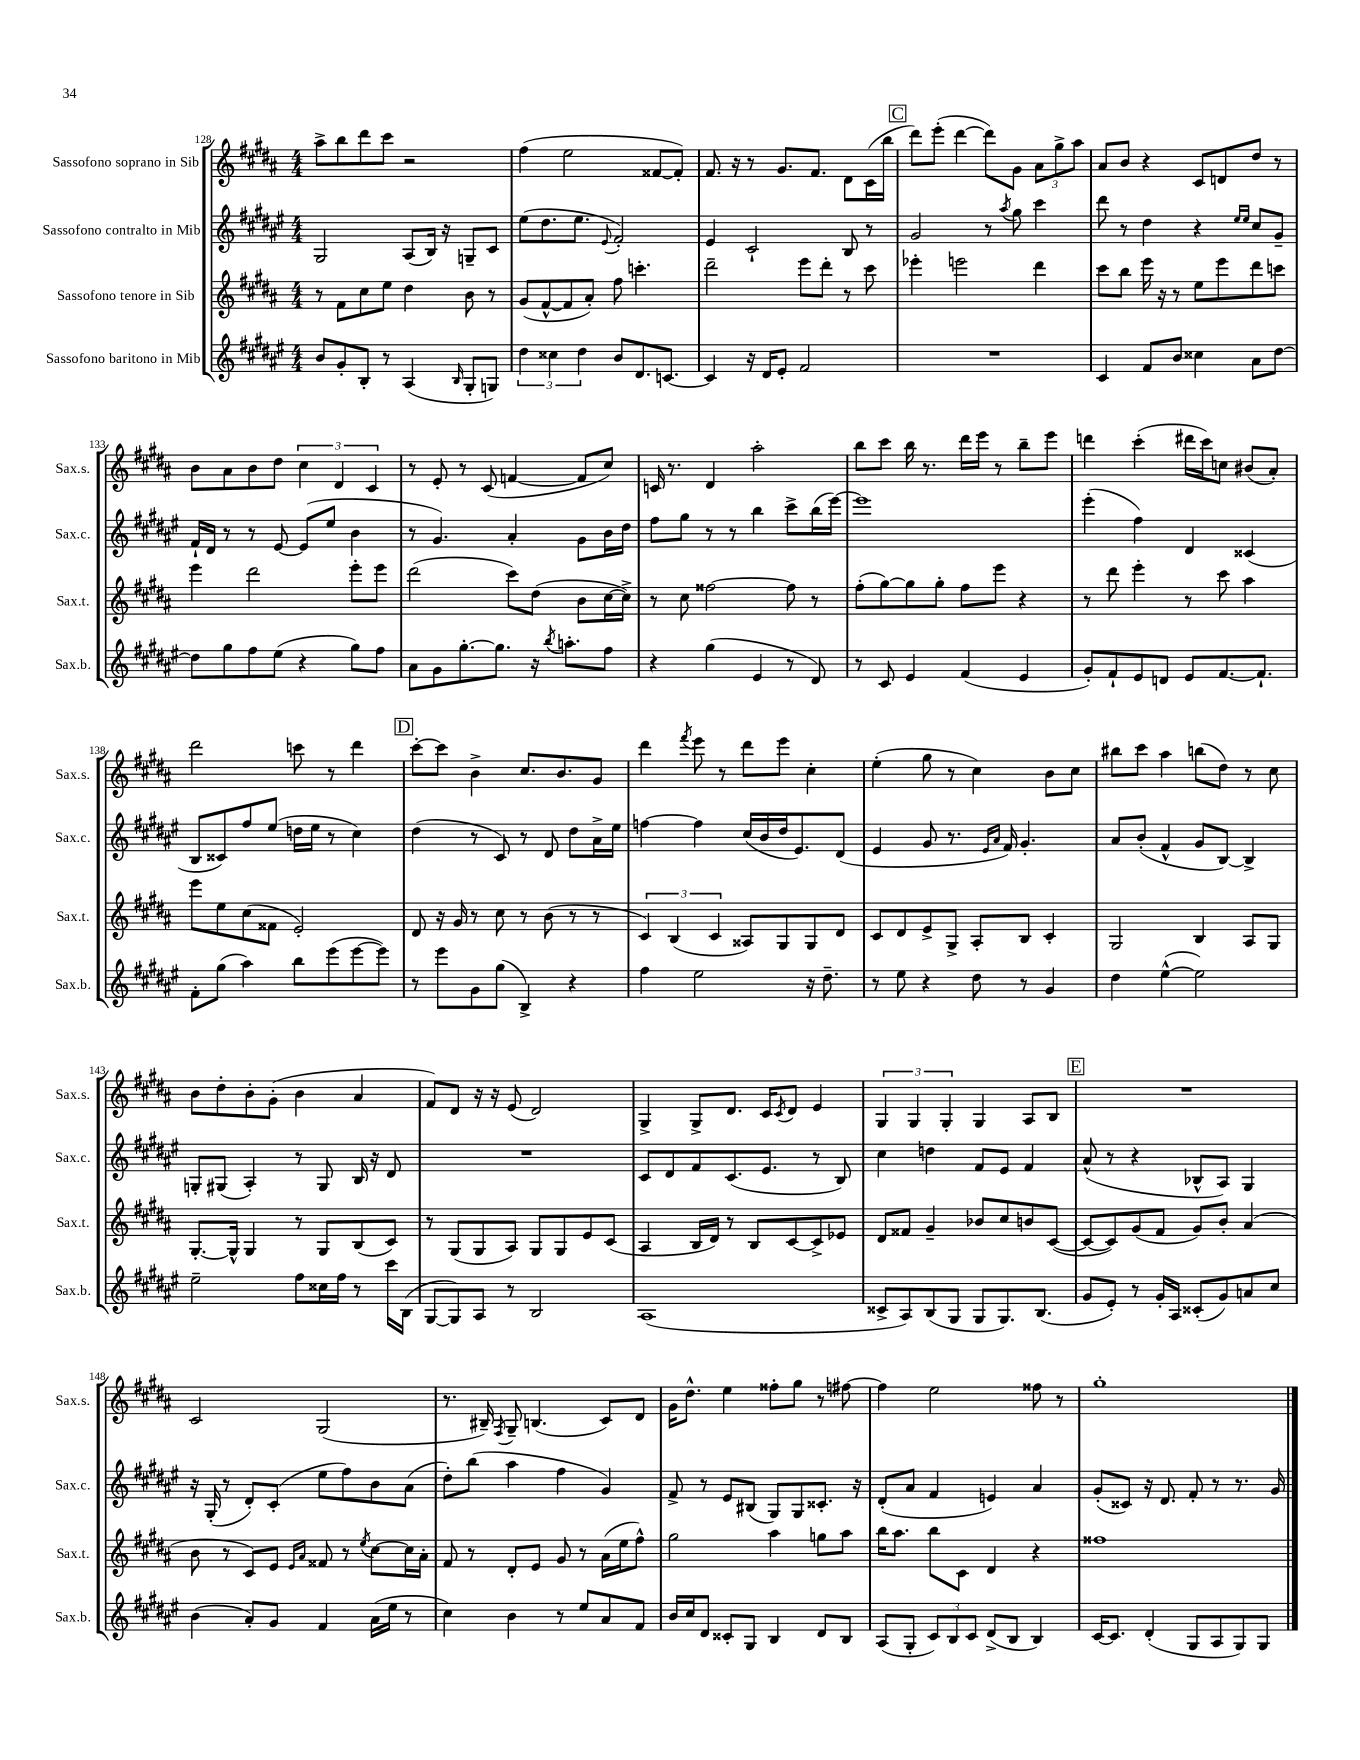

**kern	**kern	**kern	**kern
*staff4	*staff3	*staff2	*staff1
*clefG2	*clefG2	*clefG2	*clefG2
*k[f#c#g#d#a#e#]	*k[f#c#g#d#a#]	*k[f#c#g#d#a#e#]	*k[f#c#g#d#a#]
*M4/4	*M4/4	*M4/4	*M4/4
8b/L	8r	2G#/	8aa#^\L
8g#'/	8f#\L	.	8bb\
8B'/J	8cc#\	.	8ddd#\
8r	8ee\J	.	8ccc#\J
(4A#/	4dd#\	(8A#/L	2r
.	.	16B/Jk)	.
.	.	16r	.
16qqB/	.	.	.
8G#'/L	8b\	8G~/L	.
8G/J)	8r	8c#/J	.
=	=	=	=
6dd#\	(8g#/L	(8ee#\L	(4ff#\
.	[8f#^^/	8.dd#\	.
6cc##\	.	.	.
.	8f#/]	.	2ee\
.	.	8.ee#\J	.
6dd#\	.	.	.
.	8a#'/J)	.	.
.	.	8qqe#/	.
8b/L	8ff#\	2f#'/)	.
8.d#/	4.ccc'\	.	.
.	.	.	[8f##/L
[8.c/J	.	.	.
.	.	.	8f##'/]J)
=	=	=	=
4c/]	2ddd#~\	4e#/	8.f#/
.	.	.	16r
16r	.	2c#`/	8r
16d#/LK	.	.	.
8e#'/J	.	.	8.g#/L
2f#/	8eee\L	.	.
.	.	.	8.f#/J
.	8ddd#'\J	.	.
.	8r	8B/	8d#\L
.	8ccc#\	8r	(16c#\L
.	.	.	16bb\JJ
=	=	=	=
1r	4eee-'\	2g#/	8ddd#\L)
.	.	.	(8eee'\J
.	2eee\	.	[4ddd#\
.	.	8r	8ddd#\]L)
.	.	8qaa#/	.
.	.	8gg#\	8g#\J
.	4ddd#\	4ccc#\	12a#\L
.	.	.	12gg#^\
.	.	.	12aa#\J
=	=	=	=
4c#/	8ccc#\L	8ddd#\	8a#/L
.	8bb\J	8r	8b/J
8f#/L	16eee\	4dd#\	4r
.	16r	.	.
8b/J	8r	.	.
4cc##\	8ee\L	4r	8c#/L
.	8eee\	.	8d/
.	.	16qqee#/LL	.
.	.	16qqee#/JJ	.
8a#\L	8ddd#\	8cc#/L	8dd#/J
[8dd#\J	8ccc\J	8g#~/J	8r
=	=	=	=
8dd#\]L	4eee\	16f#`/LL	8b\L
.	.	16d#/JJ	.
8gg#\	.	8r	8a#\
8ff#\	2ddd#\	8r	8b\
(8ee#\J	.	[8e#/	8dd#\J
4r	.	(8e#/]L	6cc#\
.	.	8ee#/J	.
.	.	.	6d#/
8gg#\L)	8eee'\L	4b\	.
.	.	.	6c#/
8ff#\J	8eee\J	.	.
=	=	=	=
8a#\L	(2ddd#\	8r	8r
8g#\	.	4.g#/)	8e'/
[8.gg#'\	.	.	8r
.	.	.	(8c#/
8.gg#\]J	.	.	.
.	8ccc#\L)	4a#'/	[4f/
16r	(8dd#\J	.	.
8qbb/	.	.	.
8.aa'\L	.	.	.
.	8b\L	8g#\L	8f/]L
8ff#\J	[16cc#\L	16b\L	8cc#/J)
.	16cc#^\]JJ)	16dd#\JJ	.
=	=	=	=
4r	8r	8ff#\L	16c/
.	.	.	8.r
.	8cc#\	8gg#\J	.
(4gg#\	[2ff##\	8r	4d#/
.	.	8r	.
4e#/	.	4bb\	2aa#'\
8r	8ff##\]	8ccc#^\L	.
8d#/)	8r	(16bb\L	.
.	.	[16eee#\JJ)	.
=	=	=	=
8r	(8ff#'\L	1eee#]	8bb\L
8c#/	[8gg#\)	.	8ccc#\J
4e#/	8gg#\]	.	16bb\
.	.	.	8.r
.	8gg#'\J	.	.
(4f#/	8ff#\L	.	16ddd#\LL
.	.	.	16eee\JJ
.	8eee\J	.	8r
4e#/	4r	.	8bb~\L
.	.	.	8eee\J
=	=	=	=
8g#'/L)	8r	(4eee#'\	4ddd\
8f#`/	8ddd#\	.	.
8e#/	4eee'\	4ff#\)	(4ccc#'\
8d/J	.	.	.
8e#/L	8r	4d#/	16ddd#\LL
.	.	.	16ccc#\J)
[8.f#/	8ccc#\	.	8cc\J
.	4aa#\	(4c##/	(8b#/L
8.f#`/]J	.	.	.
.	.	.	8a#'/J)
=	=	=	=
8f#'\L	8eee\L	8B/L	2ddd#\
(8gg#\J	8ee\	8c##/)	.
4aa#\)	(8cc#\	8ff#/	.
.	8f##\J	(8ee#/J	.
8bb\L	2e'/)	16dd\LL	8ccc\
.	.	16ee#\JJ	.
(8eee#\	.	8r	8r
[8eee#\	.	4cc#\)	4ddd#\
8eee#\]J)	.	.	.
=	=	=	=
8r	8d#/	(4dd#\	[8ccc#'\L
8eee#\L	16r	.	8ccc#\]J
.	16g#/	.	.
8g#\	8r	8r	4b^\
(8gg#\J	8cc#\	8c#/)	.
4B^/)	8r	8r	8.cc#/L
.	(8b\	8d#/	.
.	.	.	8.b/
4r	8r	8dd#\L	.
.	8r	16a#^\L	8g#/J
.	.	16ee#\JJ	.
=	=	=	=
4ff#\	6c#/)	[4ff\	4ddd#\
.	(6B/	.	.
.	.	.	8qfff#/
2ee#\	.	4ff\]	8eee\
.	6c#/	.	.
.	.	.	8r
.	8A##/L)	(16cc#/LL	8ddd#\L
.	.	16b/	.
.	8G#/	16dd#/J	8eee\J
.	.	8.e#/)	.
16r	8G#/	.	4cc#'\
8.dd#~\	.	.	.
.	8d#/J	(8d#/J	.
=	=	=	=
8r	8c#/L	4e#/	(4ee'\
8ee#\	8d#/	.	.
4r	8e^/	8g#/	8gg#\
.	8G#^/J	8.r	8r
8dd#\	8A#'/L	.	4cc#\)
.	.	16qqe#/LL	.
.	.	16qqa#/JJ	.
.	.	16f#/)	.
8r	8B/J	4.g#'/	.
4g#/	4c#'/	.	8b\L
.	.	.	8cc#\J
=	=	=	=
4dd#\	2G#/	8a#/L	8bb#\L
.	.	(8b'/J	8ccc#\J
([4ee#^^\	.	4f#^^/	4aa#\
2ee#\])	4B/	8g#/L	(8bb\L
.	.	[8B/J)	8dd#\J)
.	8A#/L	4B^/]	8r
.	8G#/J	.	8cc#\
=	=	=	=
2ee#~\	[8.G#'/L	8G'/L	8b\L
.	.	(8G#/J	8dd#'\
.	16G#^^/]Jk	.	.
.	4G#/	4A#'/)	8b'\
.	.	.	(8g#'\J
8ff#\L	8r	8r	4b\
16cc##\L	8G#/L	8G#/	.
16ff#\JJ	.	.	.
8r	(8B/	16B/	4a#/
.	.	16r	.
16ccc#\LL	8c#/J)	8d#/	.
(16B\JJ	.	.	.
=	=	=	=
[8G#/L	8r	1r	8f#/L)
8G#/])	(8G#/L	.	8d#/J
8A#/J	8G#/	.	16r
.	.	.	16r
8r	8A#/J)	.	(8e/
2B/	8G#/L	.	2d#/)
.	8G#/	.	.
.	8e/	.	.
.	(8c#/J	.	.
=	=	=	=
(1A#	4A#/	8c#/L	4G#^/
.	.	8d#/	.
.	16B/LL	8f#/	8G#^/L
.	16d#/JJ)	.	.
.	8r	(8.c#/	8.d#/J
.	8B/L	.	.
.	.	8.e#/J	16c#/LK
.	.	.	8qc#/
.	[8c#/	.	8d#/J
.	8c#^/]	8r	4e/
.	8e-/J	8B/)	.
=	=	=	=
8c##^/L	8d#/L	4cc#\	6G#/
8A#/)	8f##/J	.	.
.	.	.	6G#/
(8B/	4g#~/	4dd\	.
.	.	.	6G#'/
8G#/J	.	.	.
8G#/L	8b-/L	8f#/L	4G#/
8.G#/)	8cc#/	8e#/J	.
.	8b/	4f#/	8A#/L
(8.B/J	.	.	.
.	([8c#/J	.	8B/J
=	=	=	=
8g#/L	8c#/_L	(8a#^^/	1r
8e#'/J)	8c#/])	8r	.
8r	(8g#/	4r	.
16g#'/LL	8f#/J	.	.
16A#/JJ	.	.	.
(8c##'/L	8g#/L)	8B-^^/L	.
8g#/)	8b'/J	8A#/J)	.
8a/	(4a#/	4G#/	.
8cc#/J	.	.	.
=	=	=	=
(4b\	8b\	16r	2c#/
.	.	(16G#'/	.
.	8r	8r	.
8a#'/L)	8c#/L)	8d#'/L)	.
8g#/J	8e/J	(8c#'/J	.
.	16qqe/LL	.	.
.	16qqa#/JJ	.	.
4f#/	8f##/	8ee#\L	(2G#/
.	8r	8ff#\)	.
.	8qee/	.	.
(16a#\LL	[8cc#\L	8b\	.
16ee#\JJ	.	.	.
8r	16cc#\]L	(8a#\J	.
.	16a#'\JJ	.	.
=	=	=	=
4cc#\)	8f#/	8dd#'\L)	8.r
.	8r	(8bb\J	.
.	.	.	16B#~/)
.	.	.	8qF#/
4b\	8d#'/L	4aa#\	8G#~/
.	8e/J	.	(4.B/
8r	8g#/	4ff#\	.
8ee#/L	8r	.	.
8a#/	(16a#\LL	4g#/)	8c#/L)
.	16ee\J	.	.
8f#/J	8ff#^^\J)	.	8d#/J
=	=	=	=
16b/LL	2gg#\	8f#^/	16g#\LK
16cc#/J	.	.	8.dd#^^\J
8d#/J	.	8r	.
8c##'/L	.	8e#/L	4ee\
8G#/J	.	(8B#/J	.
4B/	4aa#\	8G#/L)	8ff##'\L
.	.	8G#/	8gg#\J
8d#/L	8gg\L	8.c##'/J	8r
8B/J	8aa#\J	.	[8ff#\
.	.	16r	.
=	=	=	=
(8A#/L	16bb\LK	(8d#'/L	4ff#\]
.	8.aa#\J	.	.
8G#'/J	.	8a#/J	.
12c#/L)	8bb\L	4f#/	2ee\
12B/	.	.	.
.	8c#\J	.	.
12c#/J	.	.	.
(8d#^/L	4d#/	4e/)	.
8B/J	.	.	.
4B/)	4r	4a#/	8ff##\
.	.	.	8r
=	=	=	=
[16c#/LK	1ff##	(8g#'/L	1gg#'
8.c#/]J	.	.	.
.	.	8c##/J)	.
(4d#'/	.	16r	.
.	.	8.d#/	.
8G#/L	.	8f#'/	.
8A#/	.	8r	.
8G#/)	.	8.r	.
8G#/J	.	.	.
.	.	16g#/	.
==	==	==	==
*-	*-	*-	*-
